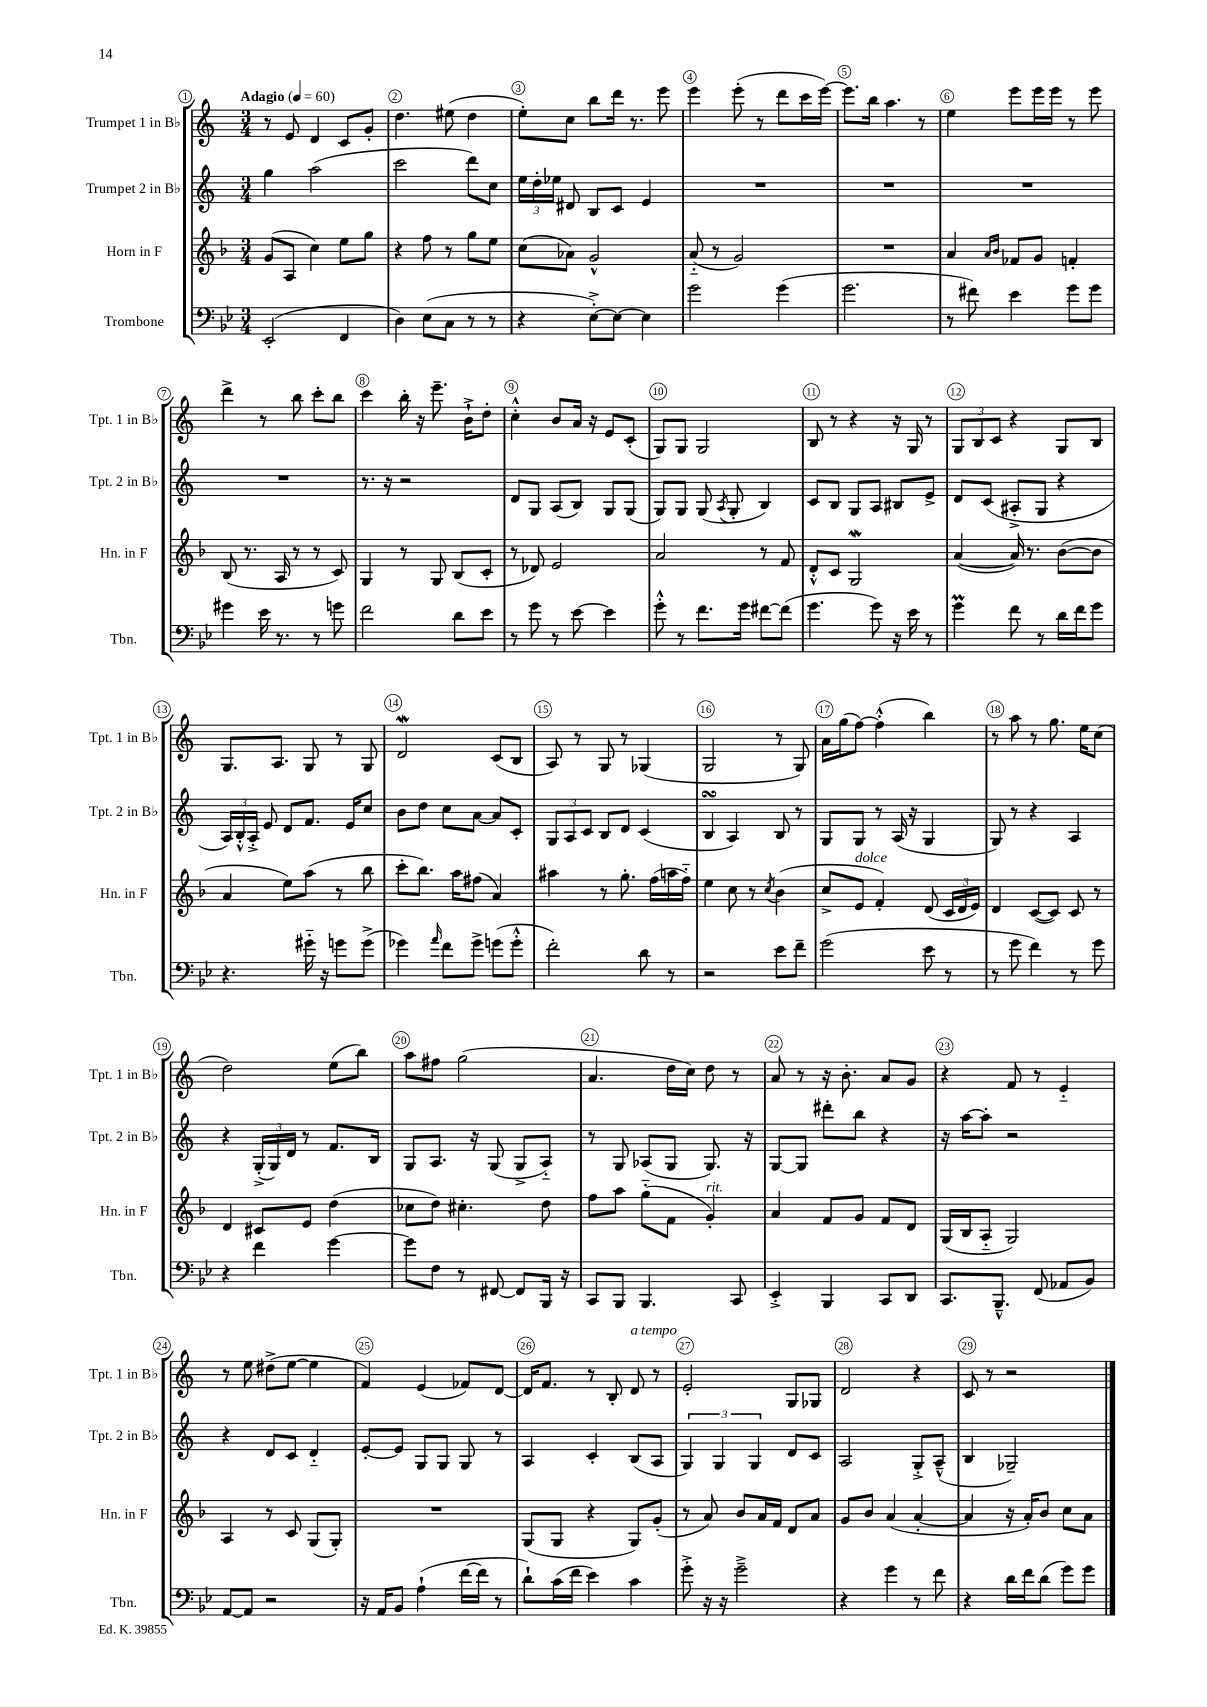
<<
\new StaffGroup <<
\new Staff = "s0" \with { instrumentName = "Trumpet 1 in Bb" shortInstrumentName = "Tpt. 1 in Bb" } {
    \clef treble \key c \major \numericTimeSignature \time 3/4 \tempo "Adagio" 4 = 60
    \autoBeamOff r8 e'8 d'4 c'8[ g'8]-. |
    d''4. eis''8( d''4 |
    e''8[-.) c''8] b''8[ d'''16] r8. e'''8 |
    e'''4 e'''8-.( r8 d'''8[ c'''16 e'''16]~) |
    e'''8.[ b''16] a''4. r8 |
    e''4 e'''8[ e'''16 e'''16] r8 e'''8 |
    d'''4-> r8 b''8 c'''8[-. b''8] |
    c'''4 b''16-. r16 e'''8.-- b'16[-!-> d''8]-. |
    c''4-.-^ b'8[ a'16] r16 e'8[ c'8]-.( |
    g8[) g8] g2 |
    b8 r8 r4 r16 g16 r8 |
    \tuplet 3/2 { g8[ b8 c'8] } r4 g8[ b8] |
    g8.[ a8.] g8 r8 g8 |
    d'2\mordent c'8[( b8] |
    a8) r8 g8 r8 ges4( |
    g2 r8 g8) |
    a'16[ g''16( f''8]~) f''4-.-^( b''4) |
    r8 a''8 r8 g''8. e''16[ c''8]( |
    d''2) e''8[( b''8]) |
    a''8[ fis''8] g''2( |
    a'4. d''16[ c''16]) d''8 r8 |
    a'8 r8 r16 b'8.-. a'8[ g'8] |
    r4 f'8 r8 e'4-_ |
    r8 e''8 dis''8[->( e''8]~ e''4 |
    f'4) e'4( fes'8[) d'8]~ |
    d'16[ f'8.] r8 b8-. d'8^\markup { \italic "a tempo" } r8 |
    e'2-. g8[ ges8] |
    d'2 r4 |
    c'8 r8 r2 \bar "|." |
}
\new Staff = "s1" \with { instrumentName = "Trumpet 2 in Bb" shortInstrumentName = "Tpt. 2 in Bb" } {
    \clef treble \key c \major \numericTimeSignature \time 3/4
    \autoBeamOff g''4 a''2( |
    c'''2 d'''8[) c''8] |
    \tuplet 3/2 { e''16[ d''16-. ees''16] } dis'8 b8[ c'8] e'4 |
    R2. |
    R2. |
    R2. |
    R2. |
    r8. r16 r2 |
    d'8[ g8] a8[( b8]) g8[ g8]( |
    g8[) g8] g8( \acciaccatura { a8 } g8-. b4) |
    c'8[ b8] g8[ a8] bis8[ e'8]-> |
    d'8[ c'8]( ais8[-.-> g8] r4 |
    \tuplet 3/2 { a16[) b16-.-^ a16]-.-> } e'8 d'8[ f'8.] e'16[ c''8] |
    b'8[ d''8] c''8[ a'8]~ a'8[ c'8]-. |
    \tuplet 3/2 { g8[ a8 c'8] } b8[ d'8] c'4( |
    b4\turn a4) b8 r8 |
    g8[ g8] r8 a16( r16 g4 |
    g8) r8 r4 a4 |
    r4 \tuplet 3/2 { g16[-.->( g16) d'16] } r8 f'8.[ b16] |
    g8[ a8.] r16 g8( g8[-> a8]-_) |
    r8 g8 aes8[( g8] g8.) r16 |
    g8[~ g8] dis'''8[-. b''8] r4 |
    r16 a''16[~ a''8]-. r2 |
    r4 d'8[ c'8] d'4-_ |
    e'8[~-. e'8] g8[ g8] g8 r8 |
    a4 c'4-. b8[( a8] |
    \tuplet 3/2 { g4) g4 g4 } d'8[ c'8] |
    a2 g8[-.-> a8]---^( |
    b4 ges2--) \bar "|." |
}
\new Staff = "s2" \with { instrumentName = "Horn in F" shortInstrumentName = "Hn. in F" } {
    \clef treble \key f \major \numericTimeSignature \time 3/4
    \autoBeamOff g'8[( a8] c''4) e''8[ g''8] |
    r4 f''8 r8 g''8[ e''8] |
    c''8[( aes'8]) g'2-^ |
    a'8-_( r8 g'2) |
    R2. |
    a'4 \grace { a'16[ bes'16] } fes'8[ g'8] f'4-. |
    bes8( r8. a16 r8 r8 c'8) |
    g4 r8 g8 bes8[( c'8]-. |
    r8 des'8) e'2 |
    a'2 r8 f'8 |
    d'8[-.-^ c'8] g2\mordent |
    a'4~( a'16) r8. bes'8[~( bes'8] |
    a'4 e''8[) a''8]( r8 bes''8 |
    c'''8[-. bes''8.]) a''16[ fis''8]( a'4) |
    ais''4 r8 g''8.-. f''16[( a''16 f''16]-_) |
    e''4 c''8 r8 \acciaccatura { c''8 } bes'4( |
    c''8[-> e'8]^\markup { \italic "dolce" } f'4-.) d'8( \tuplet 3/2 { c'16[ d'16 e'16]) } |
    d'4 c'8[~( c'8]) c'8 r8 |
    d'4 cis'8[ e'8] d''4( |
    ces''8[ d''8]) cis''4.-. d''8 |
    f''8[ a''8] g''8[-_( f'8] g'4-.^\markup { \italic "rit." }) |
    a'4 f'8[ g'8] f'8[ d'8] |
    g16[( bes16 a8]-_ g2) |
    a4 r8 c'8 g8[( g8]-.) |
    R2. |
    g8[( g8] r4 g8[) g'8]-.( |
    r8 a'8) bes'8[ a'16 f'16] d'8[ a'8] |
    g'8[ bes'8] a'4( a'4~-. |
    a'4 r16 a'16[-.) bes'8] c''8[ a'8] \bar "|." |
}
\new Staff = "s3" \with { instrumentName = "Trombone" shortInstrumentName = "Tbn." } {
    \clef bass \key bes \major \numericTimeSignature \time 3/4
    \autoBeamOff ees,2-.( f,4 |
    d4) ees8[( c8] r8 r8 |
    r4 ees8[~-.->) ees8]~ ees4 |
    g'2 g'4( |
    g'2. |
    r8 fis'8) ees'4 g'8[ g'8] |
    gis'4 ees'16 r8. r8 g'8 |
    f'2 d'8[ ees'8] |
    r8 g'8 r8 ees'8~ ees'4 |
    g'8-.-^ r8 f'8.[ g'16] fis'8[~ fis'8]( |
    g'4. g'8) r16 ees'16 r8 |
    g'4\prall f'8 r8 d'16[ f'16 g'8] |
    r4. gis'16-_ r16 g'8[ g'8]->( |
    ges'4) \grace { a'16 } f'8[ ges'8]-> g'8[( g'8]-.-^ |
    f'2-.) d'8 r8 |
    r2 ees'8[ f'8]-- |
    g'2( ees'8 r8 |
    r8 g'8 f'4) r8 g'8 |
    r4 f'4 g'4~ |
    g'8[ f8] r8 fis,8~ fis,8[ bes,,16] r16 |
    c,8[ bes,,8] bes,,4. c,8 |
    ees,4-.-> bes,,4 c,8[ d,8] |
    c,8.[ bes,,8.]---^ f,8( aes,8[ bes,8]) |
    a,8[~ a,8] r2 |
    r16 a,16[ bes,8] a4-!( f'16[~ f'16] r8 |
    d'8[-!) c'16( f'16] ees'4) c'4 |
    g'8-.-> r16 r16 g'2---> |
    r4 g'4 r8 f'8 |
    r4 d'16[ f'16 d'8]( g'8[) g'8] \bar "|." |
}
>>
>>
\layout { \context { \Score \override BarNumber.break-visibility = ##(#f #t #t) barNumberVisibility = #all-bar-numbers-visible \override BarNumber.stencil = #(make-stencil-circler 0.1 0.3 ly:text-interface::print) } }
